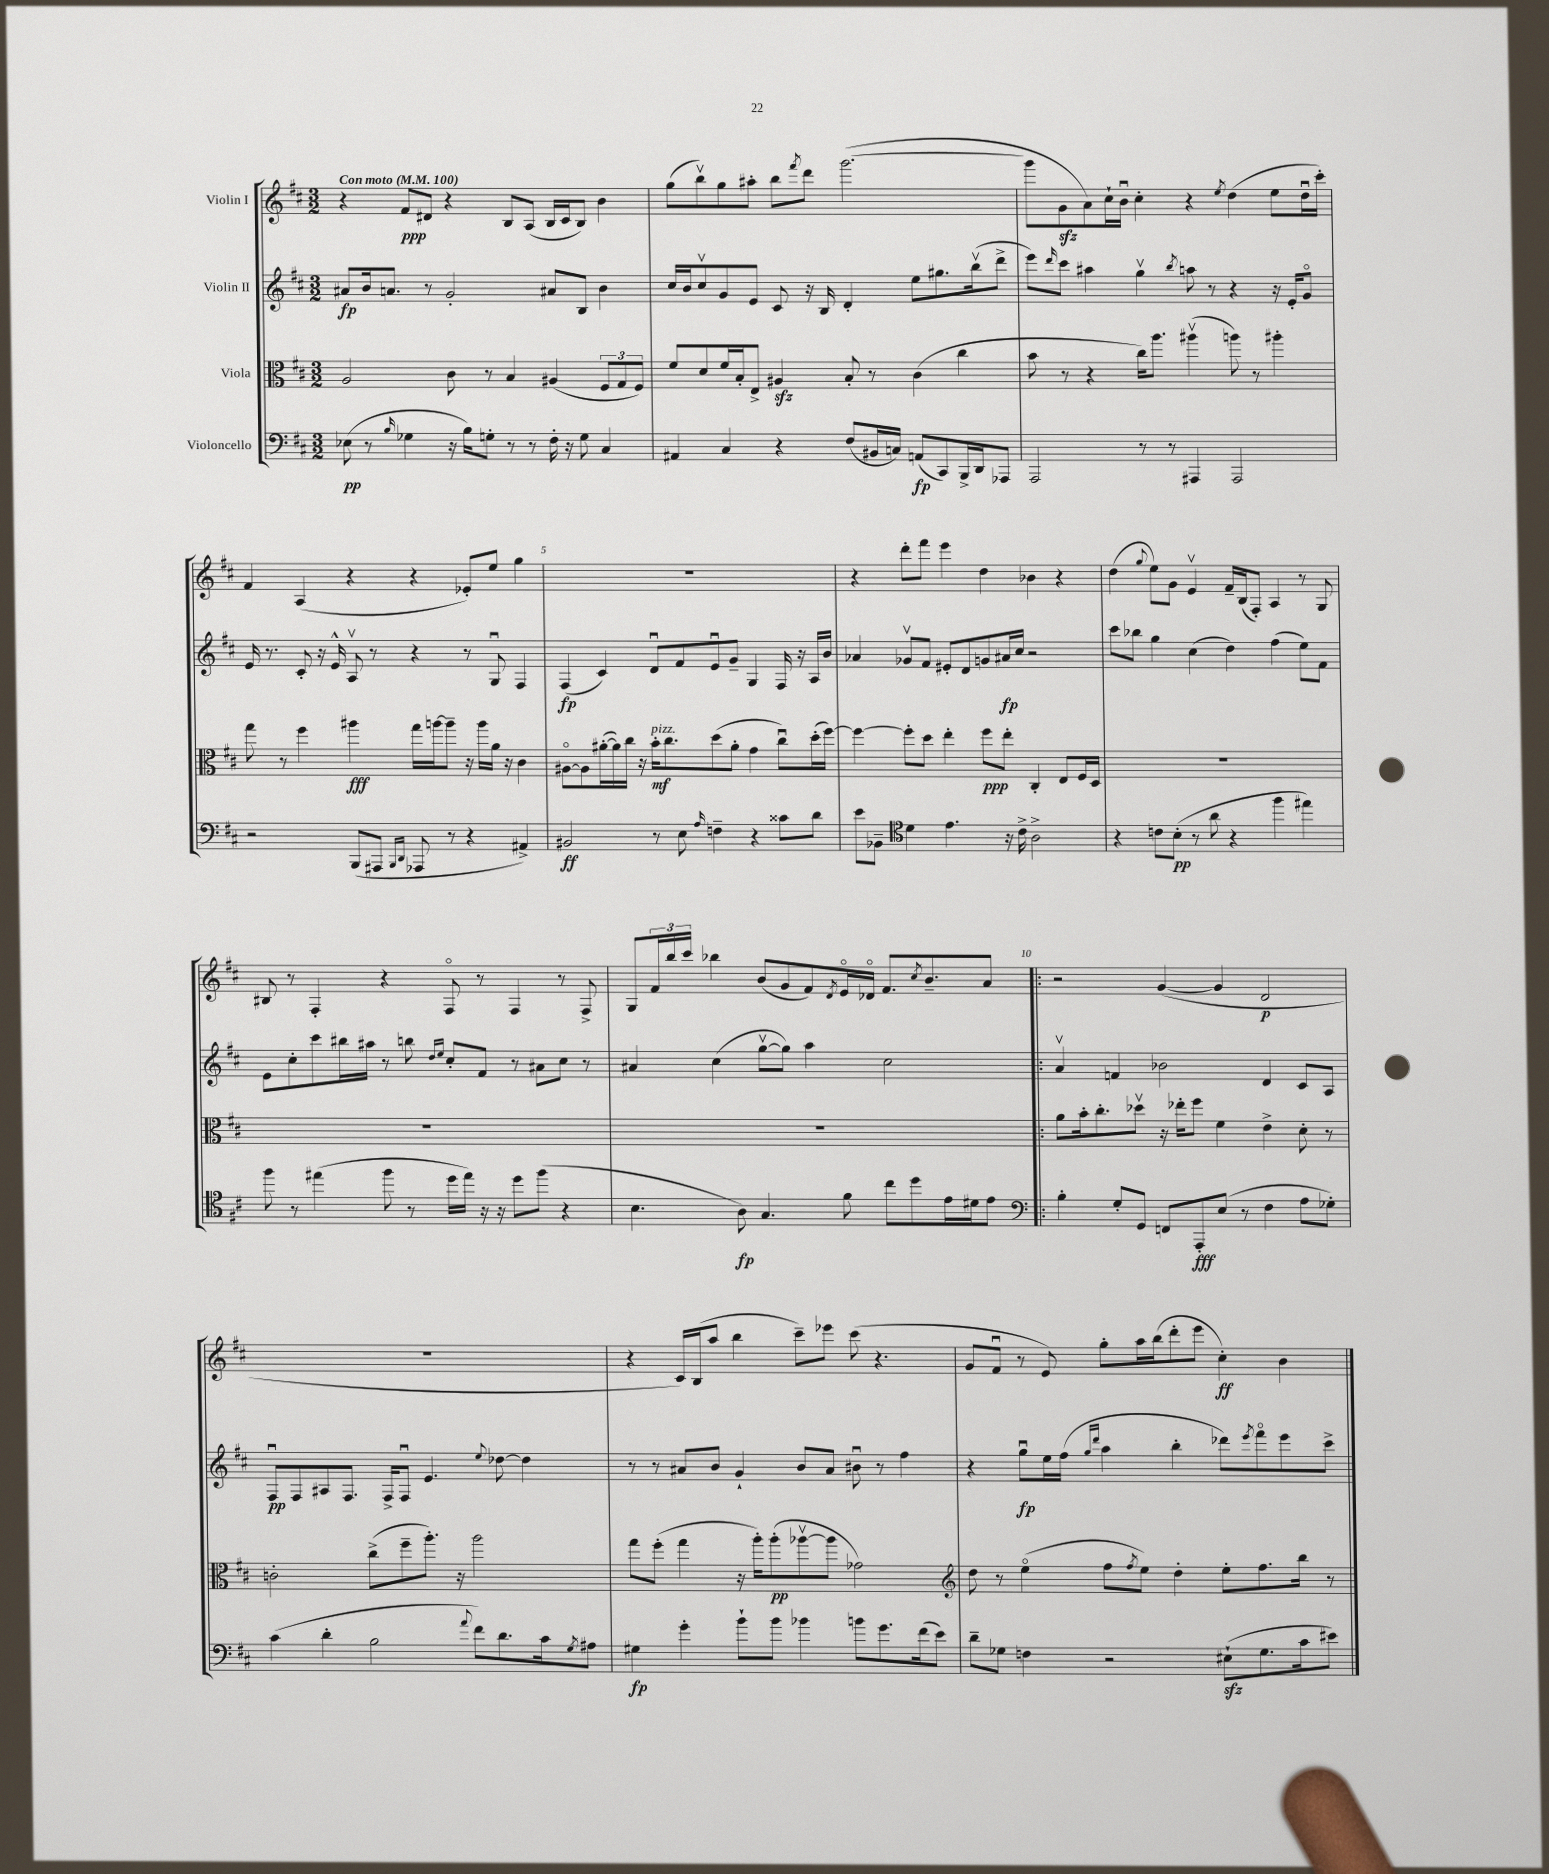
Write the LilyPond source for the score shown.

<<
\new StaffGroup <<
\new Staff = "s0" \with { instrumentName = "Violin I" } {
    \clef treble \key d \major \numericTimeSignature \time 3/2 \tempo "Con moto" 4 = 100
    r4 fis'8\ppp dis'8 r4 b8 a8( b16 cis'16 b8) b'4 |
    g''8( b''8\upbow) g''8 ais''8-. b''8 \acciaccatura { fis'''8 } d'''8 g'''2.~( |
    g'''8 g'8\sfz a'8) cis''16-! b'16\downbow cis''4-. r4 \acciaccatura { e''8 } d''4( e''8 d''16\downbow cis'''16-.) |
    fis'4 a4( r4 r4 ees'8-.) e''8 g''4 |
    R1. |
    r4 d'''8-. fis'''8 e'''4 d''4 bes'4 r4 |
    d''4( \appoggiatura { g''8 } e''8) g'8 e'4\upbow fis'16-- b16( fis8-.) a4 r8 g8 |
    bis8 r8 fis4-. r4 fis8\flageolet r8 fis4 r8 fis8-> |
    g8 \tuplet 3/2 { fis'16 b''16 cis'''16 } bes''4 b'8( g'8 fis'8) \acciaccatura { d'8 } e'16\flageolet des'16\flageolet fis'8. \acciaccatura { cis''8 } b'8.-- a'8 |
    \bar ".|:" r2 g'4~( g'4 d'2\p |
    R1. |
    r4 cis'16) b16( a''8 b''4 cis'''8--) ees'''8 cis'''8( r4. |
    g'8 fis'8\downbow r8 e'8) g''8-. a''16 b''16( d'''8-. e'''8 cis''4-.\ff) b'4 \bar "|." |
}
\new Staff = "s1" \with { instrumentName = "Violin II" } {
    \clef treble \key d \major \numericTimeSignature \time 3/2
    ais'8\fp b'16 a'8. r8 g'2-. ais'8 b8 b'4 |
    cis''16 b'16 cis''8\upbow g'8 e'8 cis'8 r16 b16 d'4-. e''8 gis''8. b''16\upbow( d'''8-> |
    e'''8) \grace { d'''16 } cis'''8 ais''4 g''4\upbow \acciaccatura { b''8 } a''8 r8 r4 r16 e'16-. g'8\flageolet |
    e'16 r8. cis'8-. r16 e'16-^ a8\upbow r8 r4 r8 g8\downbow fis4 |
    fis4\fp( cis'4) d'8\downbow fis'8 e'8\downbow g'8-- g4 fis16 r16 a16 b'16 |
    aes'4 ges'8\upbow fis'8 eis'8-. d'8 g'8 ais'16\fp cis''16 r2 |
    cis'''8 bes''8 g''4 cis''4( d''4) fis''4( e''8) fis'8 |
    e'8 cis''8-. cis'''8 bis''16 ais''16 r8 b''8 \grace { d''16 e''16 } cis''8-. fis'8 r8 ais'8 cis''8 r8 |
    ais'4 cis''4( g''8~\upbow g''8) a''4 cis''2 |
    \bar ".|:" a'4\upbow f'4 bes'2 d'4 cis'8 a8 |
    fis8\downbow\pp fis8 ais8 fis8. fis16-> fis8\downbow e'4. \appoggiatura { e''8 } des''8~ des''4 |
    r8 r8 ais'8 b'8 g'4-! b'8 ais'8 bis'8\downbow r8 fis''4 |
    r4 g''8\downbow\fp e''16 fis''16( \grace { g''16 d'''16 } a''4 b''4-. des'''8) \acciaccatura { e'''8 } fis'''8\flageolet e'''8 cis'''8-> \bar "|." |
}
\new Staff = "s2" \with { instrumentName = "Viola" } {
    \clef alto \key d \major \numericTimeSignature \time 3/2
    a2 cis'8 r8 b4 ais4( \tuplet 3/2 { fis8 g8 fis8) } |
    fis'8 d'8 fis'16 b16-. e8-> ais4\sfz b8-. r8 cis'4( cis''4 |
    b'8 r8 r4 cis''16) a''8. ais''4\upbow( a''8) r8 ais''4-. |
    g''8 r8 fis''4 ais''4\fff g''16 a''16~ a''8-- r16 a''16 a'16 r16 cis'4 |
    ais8~\flageolet ais8 ais'16~-.( ais'16) cis''16 r16 b'16-.\mf^\markup { \italic "pizz." } cis''8. d''8( ais'8-. g'4 cis''8\downbow) d''16-.( fis''16~) |
    fis''4~ fis''8-. d''8 e''4-. fis''8\ppp e''8-. cis4-. e8 fis16 d16 |
    R1. |
    R1. |
    R1. |
    \bar ".|:" a'8 b'16-. cis''8.-. des''8\upbow r16 ees''16-. fis''8 fis'4 e'4-> d'8-. r8 |
    c'2-. cis''8->( fis''8-- a''8.-.) r16 a''2 |
    g''8 fis''8-.( g''4 r16 a''16-.) a''8-.\pp( aes''8~\upbow aes''8 ges'2) |
    \clef treble d''8 r8 e''4\flageolet( fis''8 \acciaccatura { fis''8 } e''8) d''4-. e''8-. fis''8. b''16 r8 \bar "|." |
}
\new Staff = "s3" \with { instrumentName = "Violoncello" } {
    \clef bass \key d \major \numericTimeSignature \time 3/2
    ees8\pp( r8 \grace { b16 } ges4 r16 b16) g8-. r8 r8 fis16-. r16 g8 cis4 |
    ais,4 cis4 r4 fis8( bis,16 c16) a,8\fp( cis,8) b,,16-> d,16 aes,,8 |
    a,,2 r8 r8 ais,,4 ais,,2 |
    r2 b,,8( ais,,8 \grace { b,,16 d,16 } aes,,8 r8 r4 ais,4->) |
    bis,2\ff r8 e8 \grace { a16 } f4-- r4 cisis'8 d'8 |
    e'8 bes,8-- \clef tenor d'4 e'4. r16 cis'16-> a2-> |
    r4 c'8 b8-.\pp( r8 a'8 r4 fis''4 eis''4) |
    fis''8 r8 eis''4( fis''8 r8 d''16 eis''16) r16 r16 d''8 fis''8( r4 |
    b4. a8\fp) g4. fis'8 cis''8 d''8 e'16 dis'16 e'8 |
    \clef bass \bar ".|:" b4-. g8-. g,8 f,8 a,,8-.\fff e8( r8 fis4 a8 ges8-.) |
    cis'4( d'4-. b2 \appoggiatura { a'8 } fis'8) d'8. cis'16 \acciaccatura { g8 } ais8 |
    gis4\fp g'4-. b'8-! b'8 bes'4 b'8 g'8. fis'16( e'8) |
    d'8-- ges8 f4 r2 eis8-!\sfz( ges8. cis'16 eis'8) \bar "|." |
}
>>
>>
\layout { \context { \Score \override BarNumber.break-visibility = ##(#f #t #t) barNumberVisibility = #(every-nth-bar-number-visible 5) } }
